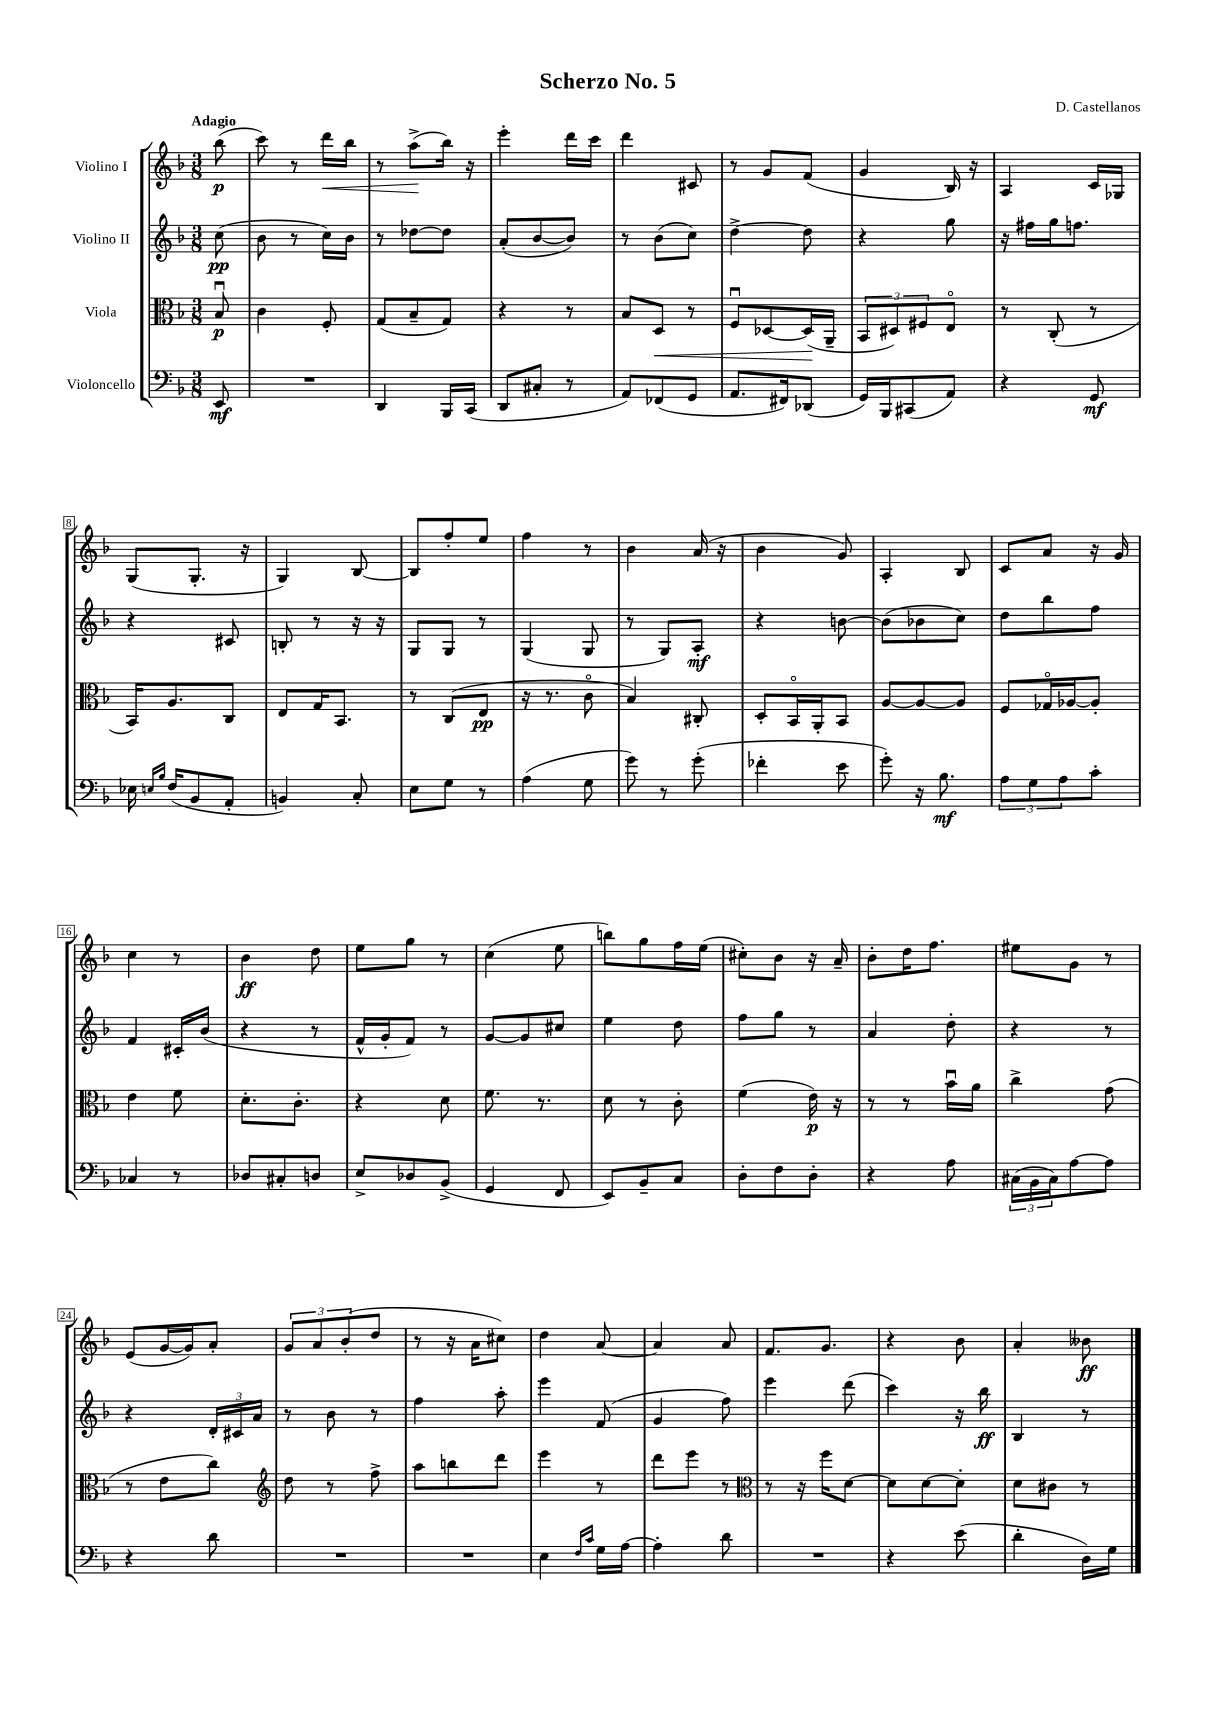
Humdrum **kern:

**kern	**kern	**kern	**kern
*staff4	*staff3	*staff2	*staff1
*clefF4	*clefC3	*clefG2	*clefG2
*k[b-]	*k[b-]	*k[b-]	*k[b-]
*M3/8	*M3/8	*M3/8	*M3/8
8EE	8B-u	(8cc	(8bb-
=	=	=	=
4.r	4c	8b-	8ccc)
.	.	8r	8r
.	8F'	16cc)	16ddd
.	.	16b-	16bb-
=	=	=	=
4DD	(8G	8r	8r
.	8B-~	[8dd-	(8aa^
16BBB-	8G)	8dd-]	16bb-)
(16CC	.	.	16r
=	=	=	=
8DD	4r	(8a'	4eee'
8C#'	.	[8b-	.
8r	8r	8b-])	16ddd
.	.	.	16ccc
=	=	=	=
8AA)	8B-	8r	4ddd
(8FF-	8D	(8b-	.
8GG	8r	8cc)	8c#
=	=	=	=
8.AA	8Fu	[4dd^	8r
.	[8D-	.	8g
16FF#)	.	.	.
(8DD-	(16D-]	8dd]	(8f
.	16AA~	.	.
=	=	=	=
16GG)	12BB-	4r	4g
16BBB-	.	.	.
.	12D#)	.	.
(8CC#	.	.	.
.	12F#	.	.
8AA)	8Eo	8gg	16B-)
.	.	.	16r
=	=	=	=
4r	8r	16r	4A
.	.	16ff#	.
.	(8C'	16gg	.
.	.	8.ff	.
8GG	8r	.	16c
.	.	.	16G-
=	=	=	=
16E-	16BB-)	4r	(8G
16qqE	.	.	.
16qqB-	.	.	.
(16F	8.A	.	.
8BB-	.	.	8.G'
8AA'	8C	8c#	.
.	.	.	16r
=	=	=	=
4BB)	8E	8B'	4G)
.	16G	8r	.
.	8.BB-	.	.
8C'	.	16r	[8B-
.	.	16r	.
=	=	=	=
8E	8r	8G	8B-]
8G	(8C	8G	8ff'
8r	8E	8r	8ee
=	=	=	=
(4A	16r	(4G	4ff
.	8.r	.	.
8G	8co	8G	8r
=	=	=	=
8g)	4B-)	8r	4b-
8r	.	8G)	.
(8g'	8C#'	8A'	(16a
.	.	.	16r
=	=	=	=
4f-'	8D'	4r	4b-
.	16BB-o	.	.
.	16AA'	.	.
8e	8BB-	[8b	8g)
=	=	=	=
8g')	[8A	(8b]	4A'
16r	8A_	8b-	.
8.B-	.	.	.
.	8A]	8cc)	8B-
=	=	=	=
12A	8F	8dd	8c
12G	.	.	.
.	16G-o	8bb-	8a
12A	.	.	.
.	[16A-	.	.
8c'	8A-']	8ff	16r
.	.	.	16g
=	=	=	=
4C-	4e	4f	4cc
8r	8f	16c#'	8r
.	.	(16b-	.
=	=	=	=
8D-	8.d'	4r	4b-
8C#'	.	.	.
.	8.c'	.	.
8D	.	8r	8dd
=	=	=	=
8E^	4r	16f^^	8ee
.	.	16g'	.
8D-	.	8f)	8gg
(8BB-^	8d	8r	8r
=	=	=	=
4GG	8.f	[8g	(4cc
.	.	8g]	.
.	8.r	.	.
8FF	.	8cc#	8ee
=	=	=	=
8EE)	8d	4ee	8bb)
8BB-~	8r	.	8gg
8C	8c'	8dd	16ff
.	.	.	(16ee
=	=	=	=
8D'	(4f	8ff	8cc#')
8F	.	8gg	8b-
8D'	16e)	8r	16r
.	16r	.	16a~
=	=	=	=
4r	8r	4a	8b-'
.	8r	.	16dd
.	.	.	8.ff
8A	16b-u	8dd'	.
.	16a	.	.
=	=	=	=
(24C#	4cc^	4r	8ee#
24BB-	.	.	.
24C#)	.	.	.
[8A	.	.	8g
8A]	(8g	8r	8r
=	=	=	=
4r	8r	4r	(8e
.	8e	.	[16g
.	.	.	16g])
8d	8cc)	24d'	8a'
.	.	24c#	.
.	.	24a	.
=	=	=	=
*	*clefG2	*	*
4.r	8dd	8r	12g
.	.	.	12a
.	8r	8b-	.
.	.	.	(12b-'
.	8ff^	8r	8dd
=	=	=	=
4.r	8aa	4ff	8r
.	8bb	.	16r
.	.	.	16a
.	8ddd	8aa'	8cc#)
=	=	=	=
4E	4eee	4eee	4dd
16qqF	.	.	.
16qqc	.	.	.
16G	8r	(8f	[8a
[16A	.	.	.
=	=	=	=
4A']	8ddd	4g	4a]
.	8eee	.	.
8d	8r	8ff)	8a
=	=	=	=
*	*clefC3	*	*
4.r	8r	4eee	8.f
.	16r	.	.
.	16ff	.	8.g
.	[8d	(8ddd	.
=	=	=	=
4r	8d]	4ccc)	4r
.	[8d	.	.
(8e	8d']	16r	8b-
.	.	16bb-	.
=	=	=	=
4d'	8d	4B-	4a'
.	8c#	.	.
16D)	8r	8r	8b--
16G	.	.	.
==	==	==	==
*-	*-	*-	*-
